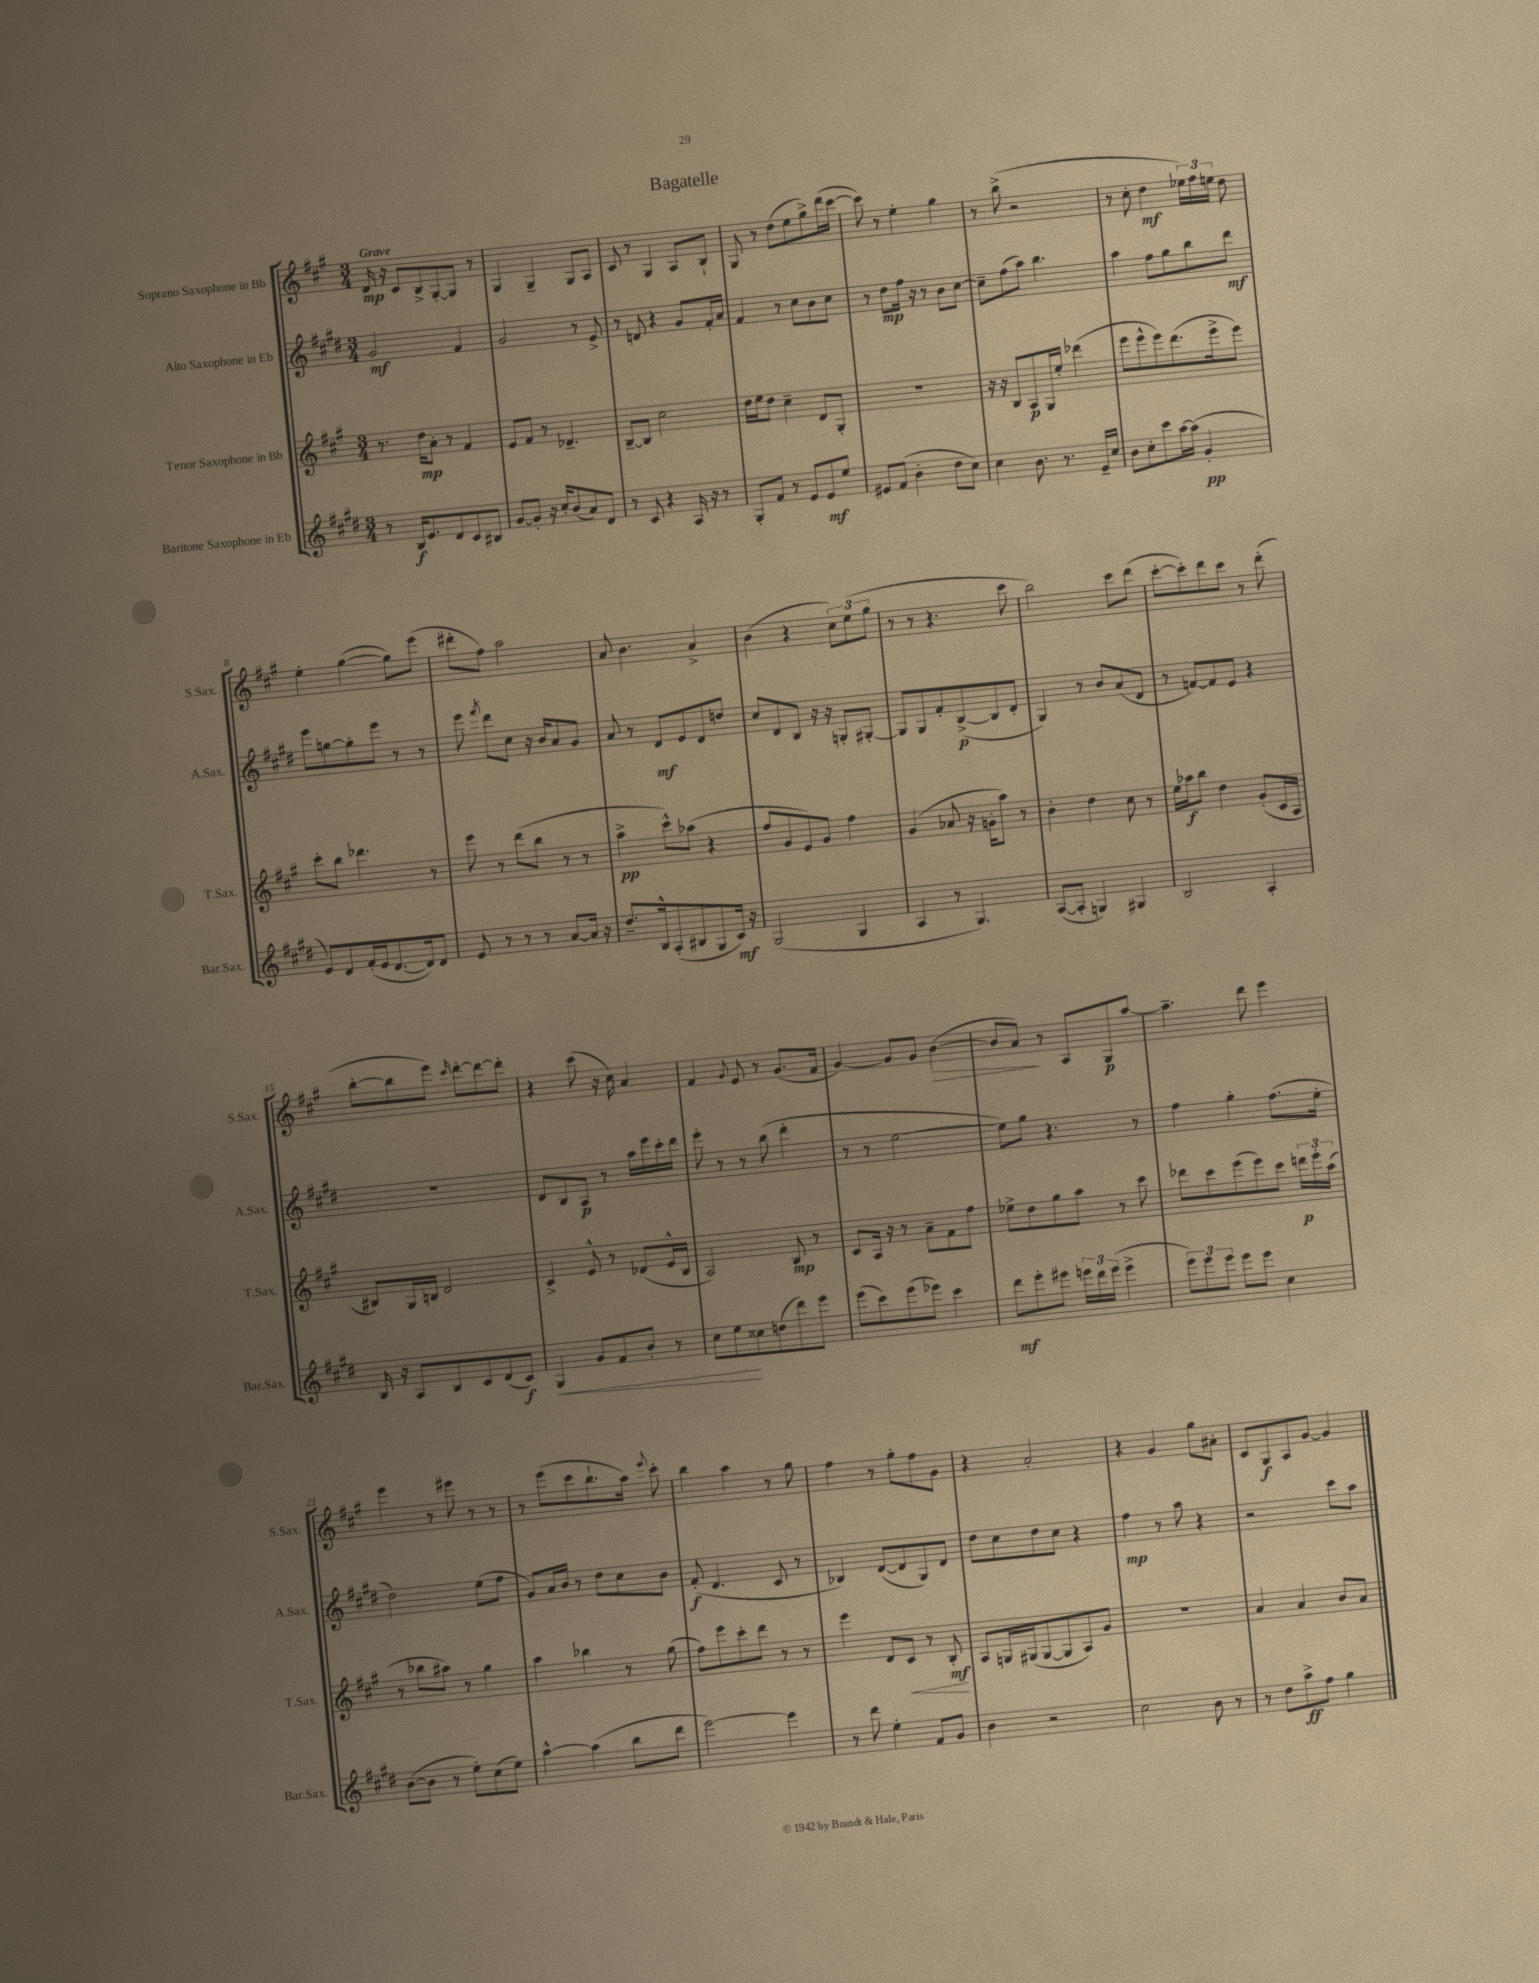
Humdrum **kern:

**kern	**kern	**kern	**kern
*staff4	*staff3	*staff2	*staff1
*clefG2	*clefG2	*clefG2	*clefG2
*k[f#c#g#d#]	*k[f#c#g#]	*k[f#c#g#d#]	*k[f#c#g#]
*M3/4	*M3/4	*M3/4	*M3/4
8r	8.r	2g#	16d
.	.	.	16r
16B	.	.	8c#
8.e	16dd	.	.
.	8a'	.	8B^
8d#	8r	.	[8G#'
8c#	4f#	4f#	8G#]
8B#	.	.	8r
=	=	=	=
[8g#	8e	2g#	4G#
8g#']	8f#	.	.
16r	8r	.	4G#~
16cc#'	.	.	.
(8b	4.d-~	.	.
8a)	.	8r	8G#
8d#	.	8e^	8A
=	=	=	=
8r	[8B~	8r	8c#
8c#	8B]	8d	8r
4r	2cc#	4r	4G#
16A	.	8g#	8A
16r	.	.	.
8r	.	16f#'	8B`
.	.	16a	.
=	=	=	=
8G#'	16dd	4f#	8G#
.	16ee	.	.
8f#	8dd	.	8r
8r	4cc#~	8r	(8dd
8e	.	8cc#	8ee
8e	8d	8b	8gg#^)
8ee	8G#'	8cc#	(16ddd
.	.	.	[16ccc#
=	=	=	=
8e#	2.r	8r	8ccc#])
(8f#	.	8dd#	8r
4b'	.	16ff#	4ee'
.	.	16r	.
.	.	8r	.
8dd#	.	8b	4gg#
8cc#)	.	[8cc#	.
=	=	=	=
4cc#	16r	8cc#~]	8r
.	16r	.	.
.	8B	(8ff#	(8bb^
8.b	8A	8aa)	2r
.	16G#	4.bb	.
8.r	16ee'	.	.
.	(4ddd-	.	.
16e~	.	.	.
16cc#	.	.	.
=	=	=	=
8b	8eee	4aa	8r
8cc#'	8eee^^	.	8cc#'
8ccc#	8eee)	8ff#	4dd
[16aa	(8.ddd	8gg#	.
(16aa]	.	.	.
4g#'	.	8bb	24ee-)
.	.	.	24ff#
.	16eee^	.	.
.	.	.	24ee
.	8eee)	8ddd#	8dd
=	=	=	=
8e)	8ccc#'	8eee	4ee'
8d#	8bb	[8gg	.
(16f#'	4.ddd-	8gg']	([4gg#
16e	.	.	.
[8.d#	.	8eee	.
.	.	8r	8gg#])
16d#])	.	.	.
8d#	8r	8r	(8eee
=	=	=	=
8e	8eee	8eee	8ddd#'
.	.	8qfff#	.
8r	8r	8ddd#	8ff#)
8r	(8ddd	8cc#	2aa
8r	8bb	16r	.
.	.	16b	.
[8a	8r	8a	.
16a]	8r	8g#	.
16r	.	.	.
=	=	=	=
8.dd#~	4aa^	8a	8a
.	.	8r	4.b
16B^^	.	.	.
(8A'	8ccc#^^)	8d#	.
8B#	(8aa-	8e	.
8G#	4r	8d#	4a^
16c#)	.	8dd	.
16r	.	.	.
=	=	=	=
(2G#	8ff#	8cc#	(4b
.	8g#	8d#	.
.	8e)	8B	4r
.	8g#	16r	.
.	.	16r	.
4G#	4ff#	8G'	12cc#)
.	.	.	(12ee
.	.	[8G#'	.
.	.	.	12gg#
=	=	=	=
4A	(4g#	8G#]	8r
.	.	8G#	8r
8r	8a-	8f#'	4.r
4.G#)	16r	([8B^	.
.	16g'	.	.
.	8aa)	8B]	.
.	8r	8d#'	8ccc#
=	=	=	=
([8A	4b'	4G#)	2bb)
8A']	.	.	.
4G)	4dd	8r	.
.	.	8b	.
4G#	8cc#	(8a	8ccc#
.	8r	8d#	(8ddd
=	=	=	=
2B	16ee	8r	[8ccc#'
.	16aa-	.	.
.	8bb	[8f)	8ccc#'])
.	4dd	8f]	8ddd
.	.	8e	8ccc#
4A'	(8g#'	4r	8r
.	16c#	.	(8ddd'
.	16A	.	.
=	=	=	=
16B	8B#)	2.r	[8bb'
16r	.	.	.
8A	16G#	.	8bb]
.	16B	.	.
8B	2d	.	8eee)
.	.	.	16qqccc#
8c#	.	.	[8ddd'
(8d#	.	.	8ddd_
8c#)	.	.	8ddd']
=	=	=	=
4G#	4c#^	8d#	4r
.	.	8B	.
8g#	8e^^	8A	(8ccc#
8f#	8r	8r	16r
.	.	.	16cc#)
8b'	(8d-	16aa	4a
.	.	16eee	.
8r	16e^^	16ccc#'	.
.	16B	16ddd#	.
=	=	=	=
8cc#	2A)	8eee'	4f#
8ee	.	8r	.
.	.	.	8qqg#
8cc##	.	8r	8e
(8dd	.	(8bb	8r
8ddd#)	8B	4ddd#'	(8.g#
8eee	8r	.	.
.	.	.	16f#
=	=	=	=
(8eee	8c#	8r	[4g#)
8ccc#)	16A	8r	.
.	16r	.	.
(8eee	8r	[2ee	8g#]
8eee-)	8a~	.	8g#
4ccc#	8f#	.	([4b
.	8ff#	.	.
=	=	=	=
8ddd#	8ee-^	8ee])	8b]
8eee'	8dd	8gg#	8a)
8eee#	8gg#	4.r	8r
24eee	8aa	.	8A
24ddd#	.	.	.
(24eee	.	.	.
4eee^	8r	.	8G#
.	8ccc#	8r	[8aa
=	=	=	=
12eee)	8ddd-	4ff#	4.aa~]
12eee	.	.	.
.	8ccc#	.	.
12eee	.	.	.
8eee	(8eee	4gg#'	.
8eee	8eee)	.	8ddd
4cc#	8ccc#	(8.ff#	4eee
.	24ddd	.	.
.	24eee'	.	.
.	.	16ee'	.
.	(24aa	.	.
=	=	=	=
([8b	8r	2dd#)	4eee
8b]	8bb-	.	.
8r	8aa#)	.	8r
8ee')	8r	.	8eee#
(8cc#	4gg#	(8ee	8r
8ee)	.	8ff#	8r
=	=	=	=
[4aa^^	4aa	8g#)	8r
.	.	16a	(8eee
.	.	16b	.
(4aa]	4bb-	8r	8ccc#
.	.	8dd#	8.bb`
8bb	8r	8cc#	.
.	.	.	16aa)
.	.	.	8qqeee
8ddd#	(8gg#	8b	8ccc#'
=	=	=	=
[2eee)	8ff#)	(8f#'	4bb
.	8eee	4.d#	.
.	8ccc#'	.	4aa
.	8ddd	.	.
4eee]	8r	8c#	8r
.	8r	8r	8gg#
=	=	=	=
8r	4eee	4B-)	4ff#
8ddd#	.	.	.
4ee'	8d	([8d#	8r
.	8c#	8d#]	8gg#'
8f#	8r	8G#)	8ff#
8g#	8B'	8d#	8g#
=	=	=	=
4b	8A	8dd#	4r
.	16G	8cc#	.
.	(16G#	.	.
2r	[8G#	8dd#	2a'
.	8G#]	8cc#	.
.	8A)	4r	.
.	8g#	.	.
=	=	=	=
2cc#	2.r	4ff#	4r
.	.	8r	4g#
.	.	8aa	.
8b	.	4r	8gg#
8r	.	.	8a#'
=	=	=	=
8r	4a	2r	8c#
8dd#	.	.	8G#
8aa^	4a	.	8A
8ff#	.	.	[8g#
4gg#	8b	8ccc#	4g#]
.	8a	8aa	.
==	==	==	==
*-	*-	*-	*-
